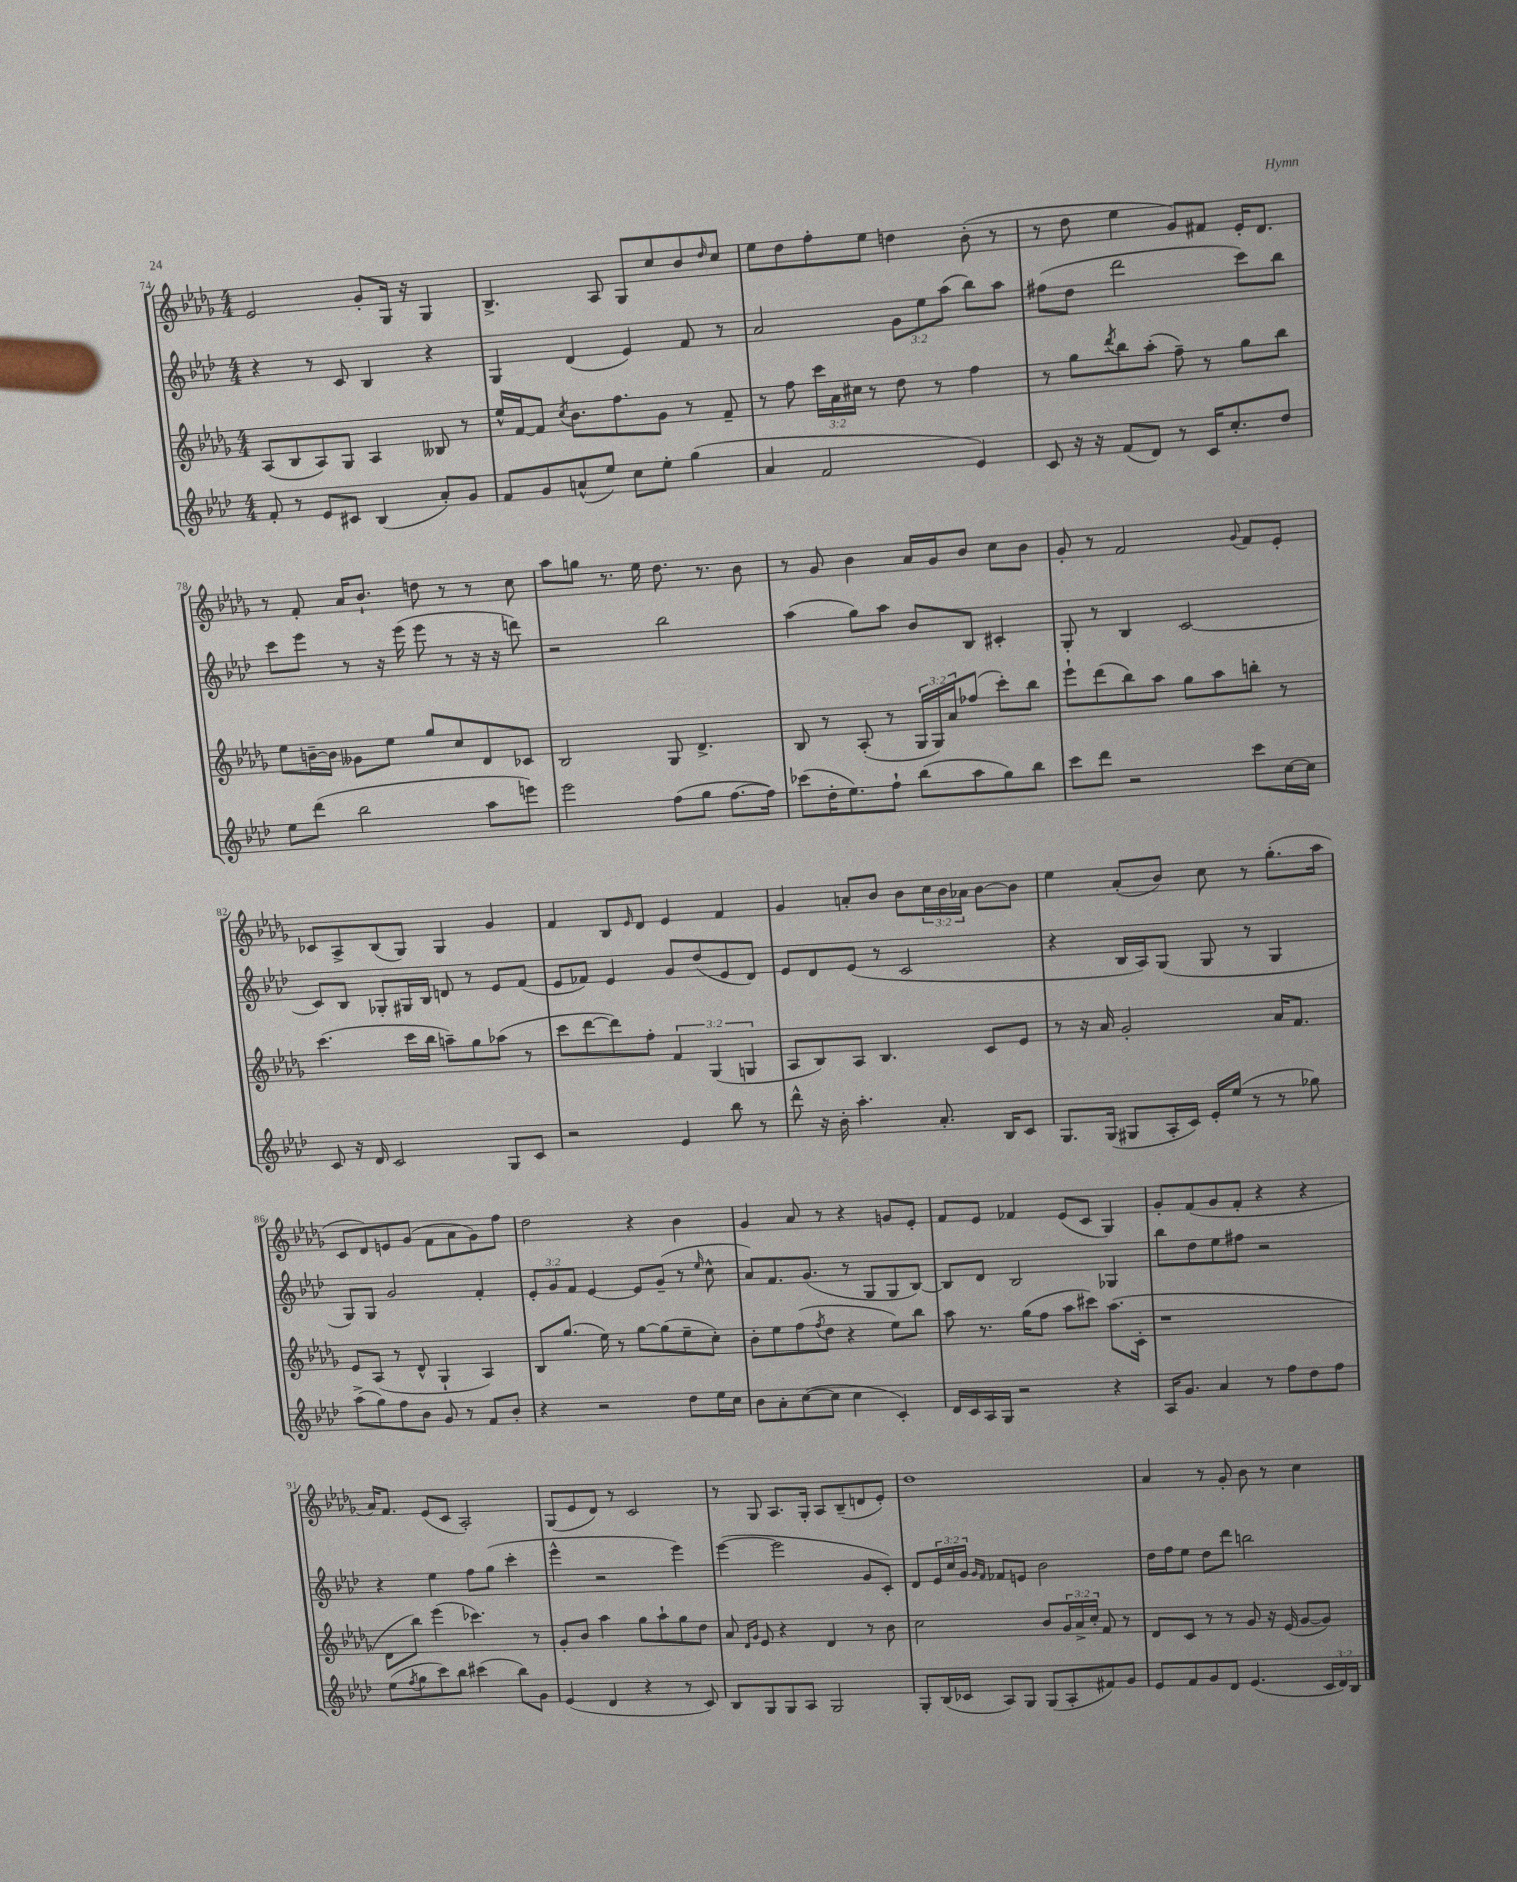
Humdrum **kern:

**kern	**kern	**kern	**kern
*part4	*part3	*part2	*part1
*staff4	*staff3	*staff2	*staff1
*clefG2	*clefG2	*clefG2	*clefG2
*k[b-e-a-d-]	*k[b-e-a-d-g-]	*k[b-e-a-d-]	*k[b-e-a-d-g-]
*M4/4	*M4/4	*M4/4	*M4/4
=74	=74	=74	=74
8f'/	(8A-/L	4r	2e-/
8r	8B-/	.	.
8e-/L	8A-/)	8r	.
8c#X/J	8G-/J	8c/	.
(4B-/	4A-/	4B-/	8g-'/L
.	.	.	16G-/Jk
.	.	.	16r
8a-'/L)	8B--X/	4r	4G-/
8g/J	8r	.	.
=75	=75	=75	=75
8f/L	16ee-^^/LL	4G/	4.B-^/
.	[16f/J	.	.
8g/	8f/J]	.	.
.	8qcc/	.	.
(8an^^/	8.b-\L	(4d-/	.
8ee-/J)	.	.	8A-/
.	8.ff\	.	.
8cc\L	.	4e-/)	8G-/L
8ee-'\J	8g-\J	.	8cc/
(4gg\	8r	8f/	8b-/
.	.	.	16qqdd-/
.	8f~/	8r	8cc/J
=76	=76	=76	=76
4a-/	8r	2a-/	8ee-\L
.	8ff\	.	8dd-\
2f/	24ccc\LL	.	8ff'\
.	24a-\	.	.
.	24cc#X\JJ	.	.
.	8r	.	8ee-\J
.	8dd-\	12g\L	4ddn\
.	.	12ee-\	.
.	8r	.	.
.	.	(12aa-\J	.
4e-/)	4ff\	8bb-\L)	(8b-'\
.	.	8aa-\J	8r
=77	=77	=77	=77
8c/	8r	(8ff#X\L	8r
16r	8gg-\L	8dd-\J	8dd-\
16r	.	.	.
.	8qddd-/	.	.
(8f/L	8bb-\	2ddd-\	4ee-\
8d-/J)	(8aa-'\J	.	.
8r	8ff~\)	.	8g-/L)
16c/KL	8r	.	8f#X/J
8.cc'/	.	.	.
.	8gg-\L	8ccc\L)	16e-'/KL
.	.	.	8.d-/J
8dd-/J	8bb-\J	8bb-\J	.
!!LO:LB:g=z
=78	=78	=78	=78
8ee-\L	8ee-\L	8ccc\L	8r
(8ddd-\J	[16bn~\L	8eee-\J	8f'/
.	16b\JJ]	.	.
2bb-\	8g--X\L	8r	16a-/KL
.	.	.	8.b-`/J
.	8ee-\J	16r	.
.	.	(16eee-\	.
.	8gg-/L	8eee-\	8ddn\
.	8cc/	8r	8r
8aa-\L	8d-/	16r	8r
.	.	16r	.
8eeen\J)	8c-X/J	8dddn\)	8cc\
=79	=79	=79	=79
2eee-\	2B-/	2r	8aa-\L
.	.	.	8ggn\J
.	.	.	8.r
.	.	.	16ee-\
(8ff\L	8G-/	2bb-\	8.dd-\
8gg\J	4.d-^/	.	.
.	.	.	8.r
[8.ff\L	.	.	.
.	.	.	8b-\
16ff\Jk])	.	.	.
=80	=80	=80	=80
(8ccc-X\L	8B-/	(4aa-\	8r
16dd-'\K	8r	.	8g-/
8.ee-\)	.	.	.
.	(8A-'/	8gg\L)	4b-\
8ff`\J	8r	8aa-\J	.
(8bb-\L	24G-/LL	8b-/L	16a-/LL
.	24G-/)	.	.
.	.	.	16g-/J
.	24a-/J	.	.
8aa-\	(8ff-X/J	8B-/J	8b-/J
8gg\)	8ccc'\L)	4c#X'/	8cc\L
8bb-\J	8bb-\J	.	8b-\J
=81	=81	=81	=81
8ccc\L	8eee-`\L	8G'/	8g-'/
8ddd-\J	(8ddd-\	8r	8r
2r	8bb-\)	4B-/	2f/
.	8aa-\J	.	.
.	8gg-\L	[2c/	.
.	8aa-\	.	.
.	.	.	8qqg-/
8ccc\L	8bbn'\J	.	8f/L
[16cc\L	8r	.	8e-'/J
16cc\JJ]	.	.	.
!!LO:LB:g=z
=82	=82	=82	=82
8c/	(4.ccc\	8c/L]	8c-X/L
16r	.	8B-/J	8A-^/
16d-/	.	.	.
2c/	.	8G-X'/L	(8B-/
.	16ccc\LL	16G#X/L	8G-/J)
.	16bb-\JJ	16B-/JJ	.
.	8aan~\L)	8dn/	4G-/
.	8gg-\	8r	.
8G/L	(8aa-X\J	8e-/L	4g-/
8c/J	8r	(8f/J	.
=83	=83	=83	=83
2r	8ccc\L	8e-/L	4f/
.	[8ddd-\	8f-X/J)	.
.	8ddd-\])	4e-/	8B-/L
.	.	.	16qqe-/
.	8ff'\J	.	8d-/J
4e-/	6f/	8g/L	4e-/
.	.	(8dd-/	.
.	(6G-/	.	.
8bb-\	.	8e-/	4f/
.	6Gn/	.	.
8r	.	8d-/J)	.
=84	=84	=84	=84
8ddd-^^\	8A-/L	8e-/L	4g-/
16r	8B-/)	8d-/	.
16b-'\	.	.	.
4.aa-'\	8A-/J	(8e-/J	8an'/L
.	4.B-/	8r	8b-/J
.	.	2c/	8b-\L
8.a-'/	.	.	24cc\L
.	.	.	24b-\
.	.	.	24a-X\JJ
.	8c/L	.	[8b-\L
16B-/KL	.	.	.
8c/J	8e-/J	.	8b-\J]
=85	=85	=85	=85
8.G/L	8r	4r	4ee-\
.	16r	.	.
(16G/Jk	16a-/	.	.
8G#X/L	2g-'/	16B-/LL	(8a-'/L
.	.	16A-/J)	.
16A-'/L	.	(8G/J	8b-/J)
16c/JJ)	.	.	.
16e-'/LL	.	8G/	8cc\
(16ee-/JJ	.	.	.
8r	.	8r	8r
8r	16a-/KL	4G/	(8.gg-'\L
.	8.f/J	.	.
8gg-X\)	.	.	.
.	.	.	16aa-\Jk
!!LO:LB:g=z
=86	=86	=86	=86
(8aa-^\L	8e-/L	8G/L)	8c/L
8gg\)	(8A-/J	8G/J	8d-/)
8ff\	8r	2g/	8en/
8b-\J	8d-^^/	.	(8g-/J
8g/	4G-`/	.	8f\L
8r	.	.	8a-\
8f/L	4A-/)	4f'/	8g-\)
8b-'/J	.	.	8ff\J
=87	=87	=87	=87
4r	8B-/L	12e-'/L	2dd-\
.	.	12g/	.
.	(8.gg-/J	.	.
.	.	12f/J	.
2r	.	[4e-/	.
.	16ee-\)	.	.
.	8r	.	.
.	[8gg-\L	8e-/L]	4r
.	(8gg-\]	(8g~/J	.
8dd-\L	8ee-~\	8r	4b-\
.	.	16qqee-/	.
16ee-\L	8cc'\J)	8cc^^\	.
16cc\JJ	.	.	.
=88	=88	=88	=88
8b-\L	8b-'\L	8a-/L)	4g-/
8a-'\	8ee-\	8.f/	.
([8cc\	(8ff\	.	8a-/
.	.	(8.g/J	.
.	8qff/	.	.
8cc\J]	8dd-\J	.	8r
4cc\	4r	8r	4r
.	.	8G/L	.
4c'/)	8ee-\L)	8G/	8gn/L
.	8bb-\J	[8B-/J)	8e-'/J
=89	=89	=89	=89
16d-/LL	8aa-\	8B-/L]	8f/L
16c/	.	.	.
16A-/	8.r	8d-/J	8e-/J
16G/JJ	.	.	.
2r	.	2B-/	4f-X/
.	(16gg-\KL	.	.
.	8ff\J	.	.
.	8aa-\L	.	(8e-/L
.	8ccc#X\J)	.	8c/J
4r	(8.aa-\L	4G-X/	4G-/)
.	16c'\Jk	.	.
=90	=90	=90	=90
16A-/KL	1r	8bb-\L	8g-'/L
8.g/J	.	.	.
.	.	8dd-\	(8f/
4a-/	.	8ee-\	8g-/
.	.	8ff#X\J	8f'/J
8r	.	2r	4r
8ff\L	.	.	.
8dd-\	.	.	4r
8ff\J	.	.	.
!!LO:LB:g=z
=91	=91	=91	=91
(8ee-\L	8d-\L	4r	16a-/KL)
.	.	.	8.f/J
8qff/	.	.	.
8gg\	8bb-\J)	.	.
8ccc\)	(4eee-\	4ee-\	(8e-/L
8bb-\J	.	.	8c/J
(4ccc#X\	4.ccc-X\)	8ff\L	2A-'/)
.	.	(8gg\J	.
8bb-\L)	.	4ccc'\	.
8g\J	8r	.	.
=92	=92	=92	=92
(4e-/	8g-'/L	4eee-^^\	(8G-/L
.	8b-/J	.	8e-/
4d-/	4aa-\	2r	8d-/J)
.	.	.	8r
4r	8gg-\L	.	2c/
.	8aa-`\	.	.
8r	8gg-\	4eee-\)	.
8c/)	8dd-\J	.	.
=93	=93	=93	=93
8B-/L	8a-/	([4eee-\	8r
.	16qqd-/LL	.	.
.	16qqg-/JJ	.	.
8G/	8e-/	.	8G-/
8G/	4r	2eee-\]	8.A-/L
8A-/J	.	.	.
.	.	.	16G-'/Jk
2G/	4d-/	.	8A-/L
.	.	.	(8B-~/
.	8r	8g/L	8dn/
.	8b-\	8c'/J)	8e-'/J)
=94	=94	=94	=94
8G'/L	2cc\	8d-/L	1dd-
(16B-/L	.	24e-/L	.
.	.	24cc/	.
16c-X/JJ	.	.	.
.	.	24g/JJ	.
.	.	16qqg/LL	.
.	.	16qqf/JJ	.
8A-/L)	.	8f-X/L	.
8G/J	.	8en/J	.
(8G/L	8b-/L	2b-\	.
8A-'/	24g-/L	.	.
.	24a-^/	.	.
.	24cc'/JJ	.	.
8f#X/)	8f/	.	.
8g/J	8r	.	.
=95	=95	=95	=95
8e-/L	8d-/L	16dd-\LL	4a-/
.	.	16ff\J	.
8f/	8c/J	8ee-\J	.
8g/	8r	8dd-\L	8r
8d-/J	8r	8ddd-\J	8g-'/
(4.e-/	8g-/	2bbn\	8b-\
.	16r	.	8r
.	(16e-/	.	.
.	[8g-/L	.	4cc\
24c/LL	8g-/J])	.	.
24d-/)	.	.	.
24B-/JJ	.	.	.
==	==	==	==
*-	*-	*-	*-
